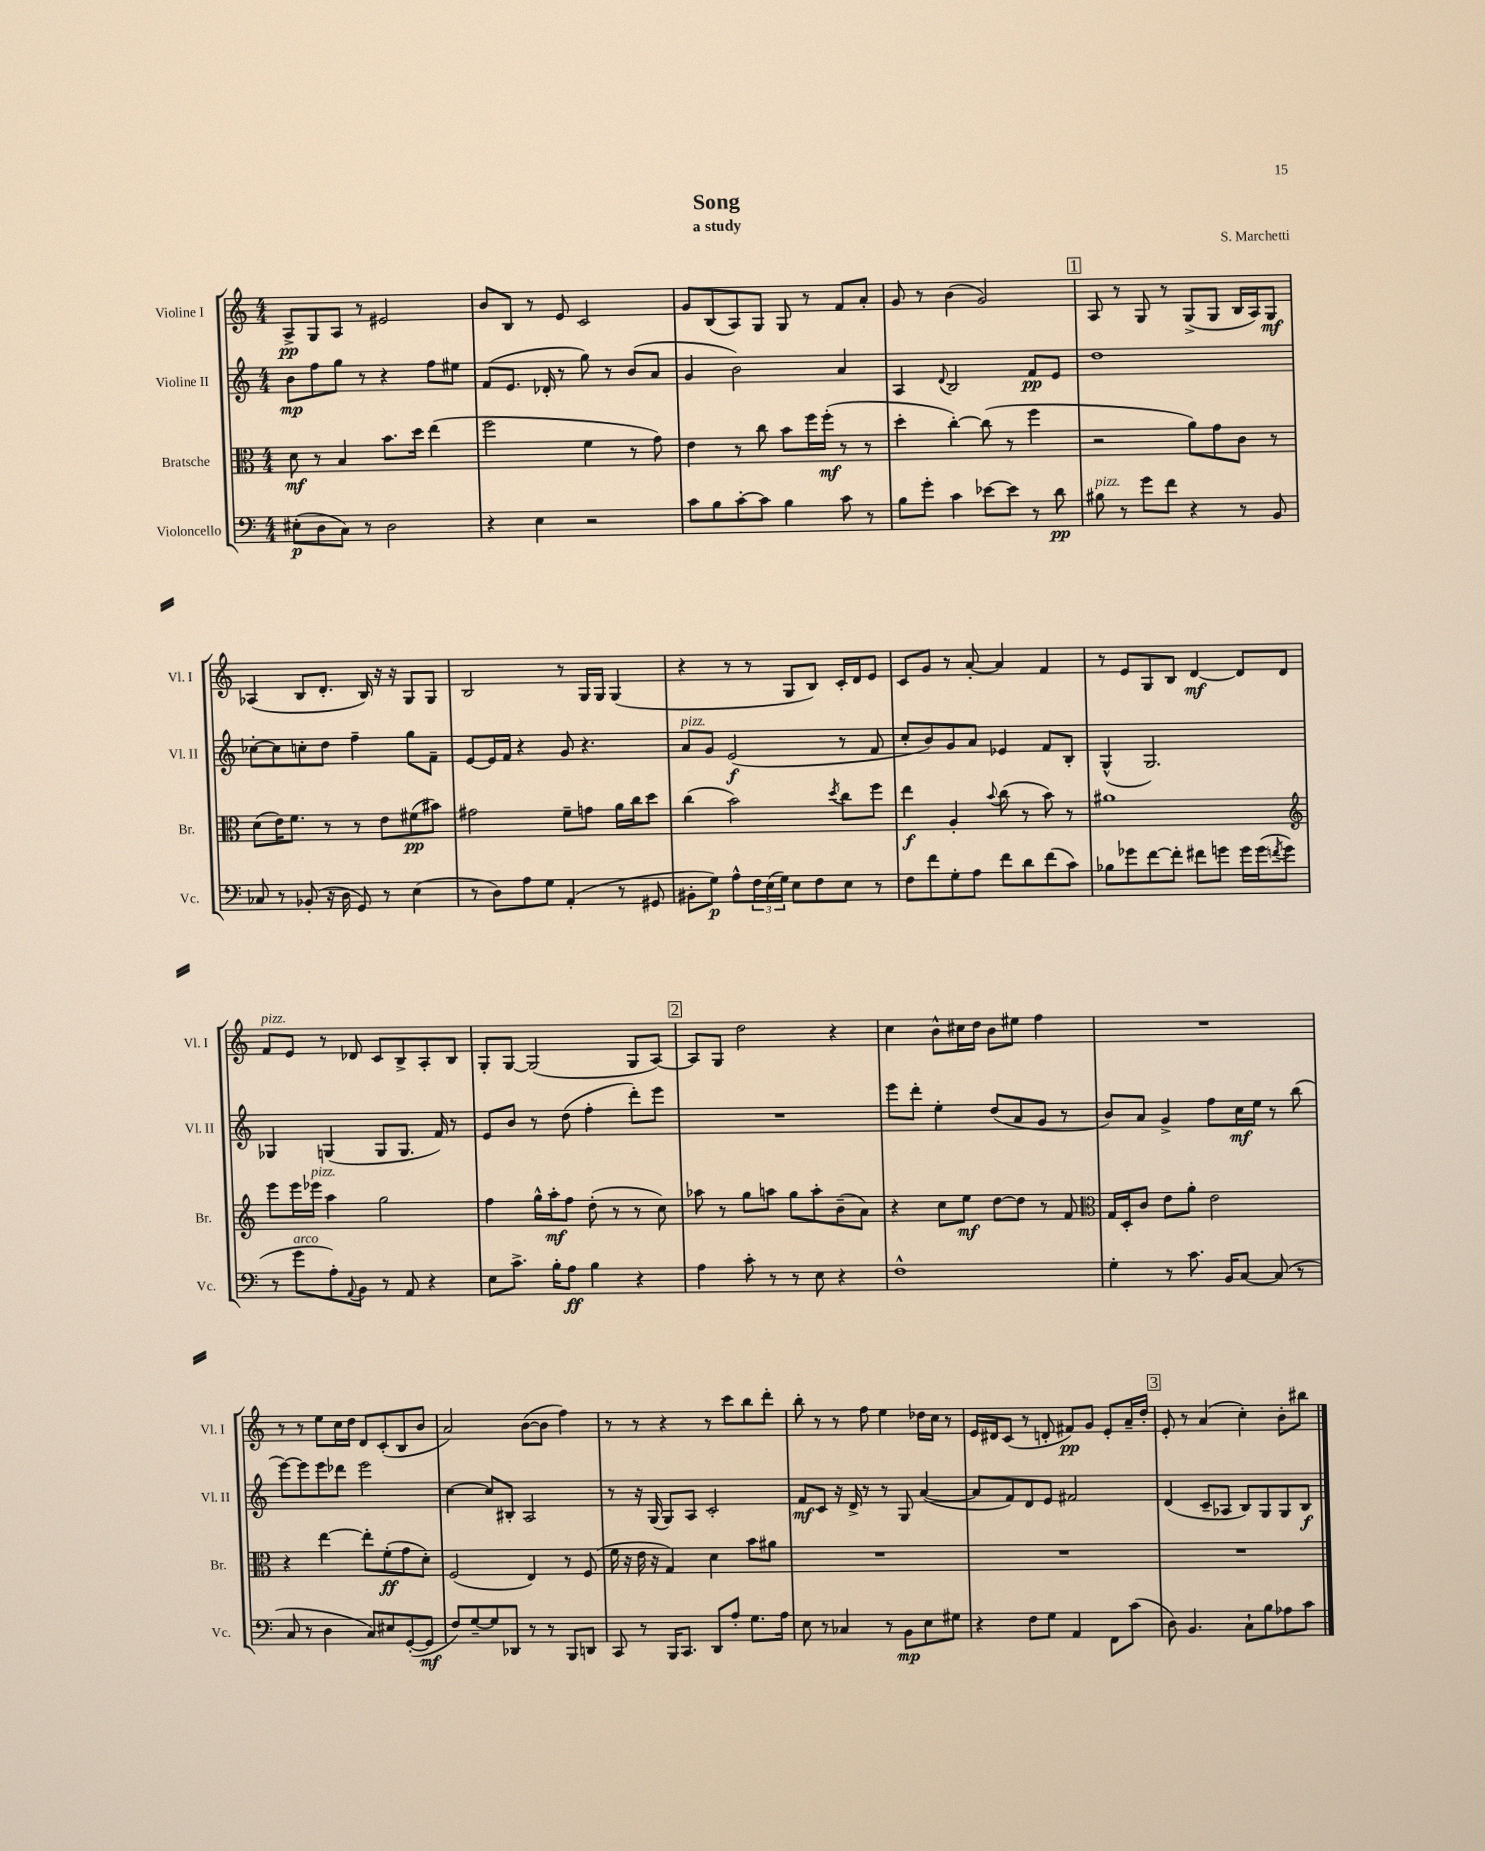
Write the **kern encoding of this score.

**kern	**kern	**kern	**kern
*staff4	*staff3	*staff2	*staff1
*clefF4	*clefC3	*clefG2	*clefG2
*k[]	*k[]	*k[]	*k[]
*M4/4	*M4/4	*M4/4	*M4/4
(8E#'	8d	8b	8A^
8D	8r	8ff	8G
8C)	4B	8gg	8A
8r	.	8r	8r
2D	8.b	4r	2e#
.	16dd	.	.
.	(4ee	8ff	.
.	.	8ee#	.
=	=	=	=
4r	2ff	(8f	8b
.	.	8.e	8B
4E	.	.	8r
.	.	16d-'	.
.	.	8r	8e
2r	4f	8gg)	2c
.	.	8r	.
.	8r	(8b	.
.	8g)	8a	.
=	=	=	=
8c	4e	4g	8g
8B	.	.	(8B
[8c'	8r	2b)	8A)
8c]	8cc	.	8G
4B	8b	.	8G
.	16ff	.	8r
.	(16ff'	.	.
8c	8r	4a	8f
8r	8r	.	8a'
=	=	=	=
8B	4dd'	4A	8g
8g'	.	.	8r
.	.	8qqd	.
4c	[4cc')	2B	(4b
[8e-	(8cc]	.	2g)
8e-]	8r	.	.
8r	4ff	8f	.
8d	.	8e	.
=	=	=	=
8B#	2r	1dd	8A
8r	.	.	8r
8g	.	.	8G
8f	.	.	8r
4r	8a)	.	(8G^
.	8g	.	8G
8r	8c	.	16B
.	.	.	16A)
8BB	8r	.	8G
=	=	=	=
8C-	(8d	[8cc-'	(4A-
8r	16e)	8cc-]	.
.	8.f	.	.
(8BB-'	.	8cc'	8B
16r	8r	8dd	8.d'
16D	.	.	.
8GG)	8r	4ff~	.
.	.	.	16B)
8r	8e	.	16r
.	.	.	16r
(4E	(8f#	8gg	8G
.	8b#)	8f~	8G
=	=	=	=
8r	2g#	[8e	2B
8D)	.	16e]	.
.	.	16f	.
8A	.	4r	.
8G	.	.	.
(4AA'	8f~	8g	8r
.	8g	4.r	16G
.	.	.	16G
8r	16a	.	(4G
.	16cc	.	.
8GG#	8dd	.	.
=	=	=	=
8BB#'	(4cc	8a	4r
8G)	.	8g	.
8A^^	2b)	(2e	8r
24F	.	.	8r
(24E	.	.	.
24G)	.	.	.
8E	.	.	8G
8F	.	.	8B)
.	8qdd	.	.
8E	8cc	8r	16c'
.	.	.	16d
8r	8ff	8f	8e
=	=	=	=
8F	4ee	8cc'	8c
8f	.	8b)	8g
8G'	4A'	8g	8r
8A	.	8a	[8a'
.	8qqb	.	.
8f	(8cc	4e-	4a]
8d	8r	.	.
(8f	8b)	8f	4f
8c)	8r	8B'	.
=	=	=	=
8B-	1a#	(4G^^	8r
8g-	.	.	8e
[8f	.	2.G)	8G
8f']	.	.	8B
8f#	.	.	[4d
8g	.	.	.
16g	.	.	8d]
(16g	.	.	.
8qf	.	.	.
8g	.	.	8d
=	=	=	=
*	*clefG2	*	*
8r	8eee	4G-	8f
8g	16eee	.	8e
.	16eee-	.	.
8A')	4aa	(4G	8r
8qqAA	.	.	.
8BB	.	.	8d-
8r	2gg	8G	8c
8AA	.	8.G	8B^
4r	.	.	8A'
.	.	16f)	.
.	.	8r	8B
=	=	=	=
8E	4ff	8e	8G'
8.c^	.	8b	[8G
.	16gg^^	8r	(2G]
16B'	16aa'	.	.
8A	8ff	(8dd	.
4B	(8dd'	4ff'	.
.	8r	.	.
4r	8r	8ddd')	8G
.	8cc)	8eee	[8A)
=	=	=	=
4A	8aa-	1r	8A]
.	8r	.	8G
8c'	8gg	.	2dd
8r	8aa	.	.
8r	8gg	.	.
8E	8aa'	.	.
4r	(8b~	.	4r
.	8a)	.	.
=	=	=	=
1F^^	4r	8eee	4cc
.	.	8ddd'	.
.	8cc	4ee'	8b^^
.	8ee	.	16cc#
.	.	.	16dd
.	[8dd	(8dd	8b
.	8dd]	8a	8ee#
.	8r	8g	4ff
.	8f	8r	.
=	=	=	=
*	*clefC3	*	*
4G'	16G	8b)	1r
.	16D'	.	.
.	8c	8a	.
8r	8e	4g^	.
8.c	8a'	.	.
.	2e	8ff	.
16BB	.	.	.
[8C	.	16cc	.
.	.	16ee	.
(8C]	.	8r	.
8r	.	(8bb	.
=	=	=	=
8C	4r	[8eee)	8r
8r	.	8eee]	8r
4D	[4ee	8eee	8ee
.	.	8ddd-	16cc
.	.	.	16dd
8C)	8ee']	2eee	8d
8E#	(8f'	.	(8c'
([8GG'	8g	.	8B
8GG]	8d')	.	8b
=	=	=	=
8F)	(2F	[4cc	2a)
[8G~	.	.	.
8G]	.	8cc]	.
8DD-	.	8B#'	.
8r	4E)	2A	([8b
8r	.	.	8b]
8BBB	8r	.	4ff)
8DD	(8F	.	.
=	=	=	=
8CC	16f	8r	8r
.	16r	.	.
8r	16e	16r	8r
.	16r	(16G	.
16BBB	4G)	8G)	4r
8.CC	.	.	.
.	.	8A	.
8DD	4d	2c'	8r
8A'	.	.	8ccc
8.G	8b	.	8bb
.	8a#	.	8ddd'
16A	.	.	.
=	=	=	=
8E	1r	8f	8bb'
8r	.	8c	8r
4C-	.	16r	8r
.	.	16d^	.
.	.	8r	8ff
8r	.	8r	4ee
8BB	.	8G	.
8E	.	([4a	16dd-
.	.	.	16cc
8G#	.	.	8r
=	=	=	=
4r	1r	8a]	16e
.	.	.	16d#
.	.	8f)	(8c
8F	.	8d	8r
8G	.	8e	8d'
4AA	.	2f#	8f#)
.	.	.	8g
8FF	.	.	8e'
(8c	.	.	16a~
.	.	.	16dd'
=	=	=	=
8D)	1r	(4d	8e'
4.BB	.	.	8r
.	.	8c~	(4a
.	.	8A-	.
8C`	.	8B)	4cc')
8B	.	8G	.
8A-	.	8G	8b'
8c	.	8B	8bb#
==	==	==	==
*-	*-	*-	*-
